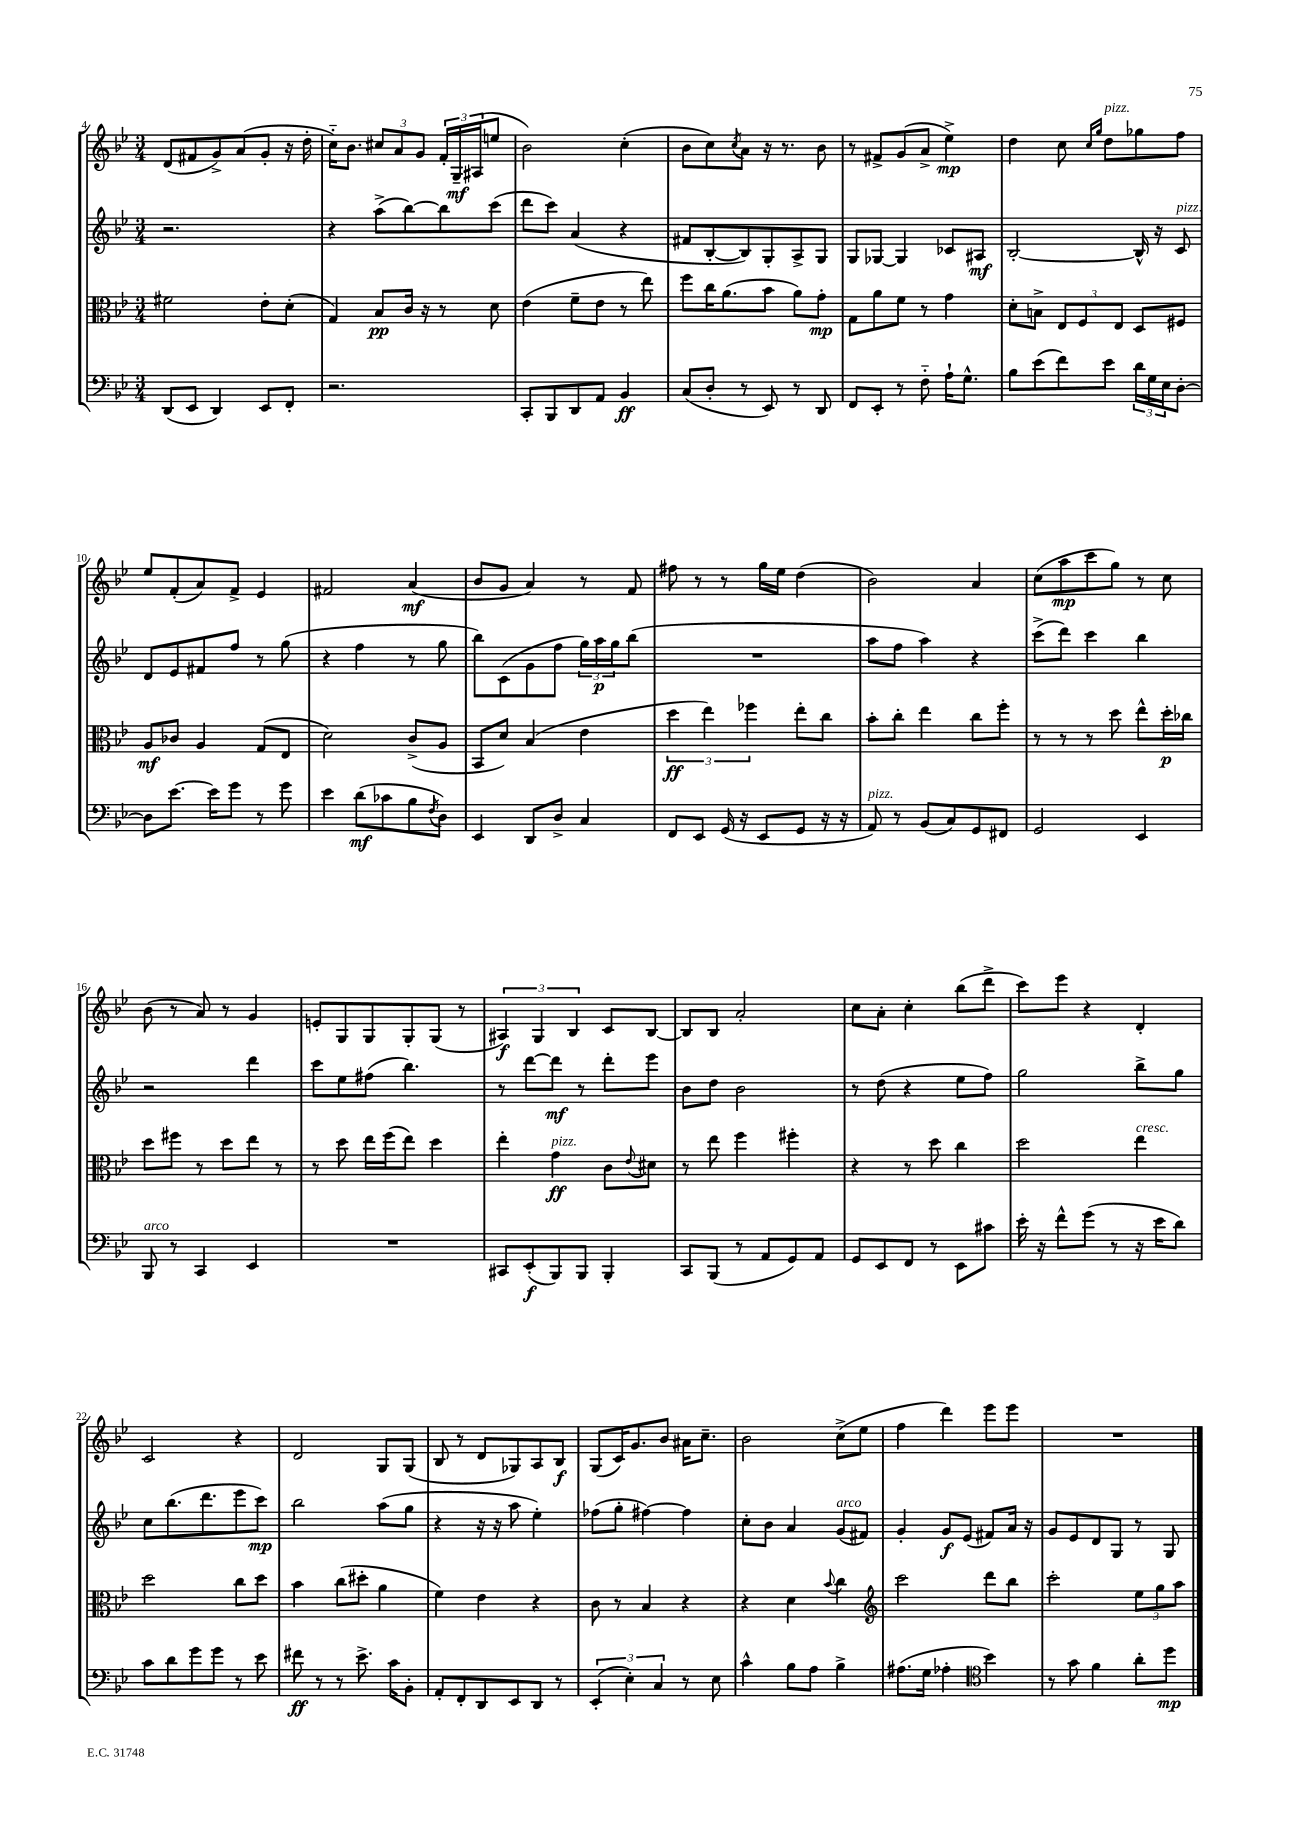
<<
\new StaffGroup <<
\new Staff = "s0" {
    \clef treble \key bes \major \numericTimeSignature \time 3/4
    d'8( fis'8 g'8->) a'8( g'8-. r16 d''16-. |
    c''16-_) bes'8. \tuplet 3/2 { cis''8 a'8 g'8 } \tuplet 3/2 { f'16-. g16--\mf ais16( } e''8 |
    bes'2) c''4-.( |
    bes'8 c''8) \acciaccatura { c''8 } a'8 r16 r8. bes'8 |
    r8 fis'8-> g'8( a'8-> ees''4->\mp) |
    d''4 c''8 \grace { c''16 g''16 } d''8^\markup { \italic "pizz." } ges''8 f''8 |
    ees''8 f'8-.( a'8) f'8-> ees'4 |
    fis'2 a'4\mf( |
    bes'8 g'8 a'4) r8 f'8 |
    fis''8 r8 r8 g''16 ees''16 d''4( |
    bes'2) a'4 |
    c''8( a''8\mp c'''8 g''8) r8 c''8 |
    bes'8( r8 a'8) r8 g'4 |
    e'8-. g8 g8 g8-. g8( r8 |
    \tuplet 3/2 { ais4\f) g4 bes4 } c'8 bes8~ |
    bes8 bes8 a'2-. |
    c''8 a'8-. c''4-. bes''8( d'''8-> |
    c'''8) ees'''8 r4 d'4-. |
    c'2 r4 |
    d'2 g8 g8( |
    bes8 r8 d'8 ges8) a8 bes8\f |
    g8( c'16) g'8. bes'8 ais'16 c''8.-- |
    bes'2 c''8->( ees''8 |
    f''4 d'''4) ees'''8 ees'''8 |
    R2. \bar "|." |
}
\new Staff = "s1" {
    \clef treble \key bes \major \numericTimeSignature \time 3/4
    r2. |
    r4 a''8->( bes''8~) bes''8 c'''8( |
    d'''8 c'''8) a'4( r4 |
    fis'8 bes8~-. bes8) g8-. a8-> g8 |
    g8 ges8~ ges4 ces'8 ais8\mf |
    bes2~-. bes16-^ r16 c'8^\markup { \italic "pizz." } |
    d'8 ees'8 fis'8 f''8 r8 g''8( |
    r4 f''4 r8 g''8 |
    bes''8) c'8( g'8 f''8 \tuplet 3/2 { g''16) a''16\p g''16 } bes''8( |
    R2. |
    a''8 f''8 a''4) r4 |
    c'''8->( d'''8) c'''4 bes''4 |
    r2 d'''4 |
    c'''8 ees''8 fis''8( bes''4.) |
    r8 d'''8~ d'''8\mf r8 d'''8-. ees'''8 |
    bes'8 d''8 bes'2 |
    r8 d''8( r4 ees''8 f''8) |
    g''2 bes''8-> g''8 |
    c''8 bes''8.( d'''8. ees'''8 c'''8\mp) |
    bes''2 a''8( g''8 |
    r4 r16 r16 a''8 ees''4-.) |
    fes''8( g''8-. fis''4~) fis''4 |
    c''8-. bes'8 a'4 g'8^\markup { \italic "arco" }( fis'8) |
    g'4-. g'8\f ees'8( fis'8) a'16 r16 |
    g'8 ees'8 d'8 g8 r8 g8 \bar "|." |
}
\new Staff = "s2" {
    \clef alto \key bes \major \numericTimeSignature \time 3/4
    fis'2 ees'8-. d'8-.( |
    g4) bes8\pp c'16 r16 r8 d'8 |
    ees'4( f'8-- ees'8 r8 ees''8) |
    f''8 c''16 a'8.( bes'8 a'8) g'8-.\mp |
    g8 a'8 f'8 r8 g'4 |
    d'8-. b8-> \tuplet 3/2 { ees8 f8 ees8 } d8 fis8 |
    a8\mf ces'8 a4 g8( ees8 |
    d'2) c'8->( a8 |
    bes,8 d'8) bes4( ees'4 |
    \tuplet 3/2 { d''4\ff ees''4) fes''4 } ees''8-. c''8 |
    bes'8-. c''8-. ees''4 c''8 f''8-. |
    r8 r8 r8 d''8 ees''8-^ d''16-.\p ces''16 |
    d''8 fis''8 r8 d''8 ees''8 r8 |
    r8 d''8 ees''16 f''16( ees''8) d''4 |
    ees''4-. g'4\ff^\markup { \italic "pizz." } c'8 \appoggiatura { ees'8 } dis'8 |
    r8 ees''8 f''4 fis''4-. |
    r4 r8 d''8 c''4 |
    d''2 ees''4^\markup { \italic "cresc." } |
    d''2 c''8 d''8 |
    bes'4 c''8( dis''8-. a'4 |
    f'4) ees'4 r4 |
    c'8 r8 bes4 r4 |
    r4 d'4 \appoggiatura { bes'8 } c''4 |
    \clef treble c'''2 d'''8 bes''8 |
    c'''2-. \tuplet 3/2 { ees''8 g''8 a''8 } \bar "|." |
}
\new Staff = "s3" {
    \clef bass \key bes \major \numericTimeSignature \time 3/4
    d,8( ees,8 d,4) ees,8 f,8-. |
    r2. |
    c,8-. bes,,8 d,8 a,8 bes,4\ff |
    c8( d8-. r8 ees,8) r8 d,8 |
    f,8 ees,8-. r8 f8-_ a16-! g8.-^ |
    bes8 ees'8( f'8) ees'8 \tuplet 3/2 { d'16 g16 ees16 } d8~-. |
    d8 ees'8.~ ees'16 g'8 r8 g'8 |
    ees'4 d'8\mf( ces'8 bes8 \acciaccatura { f8 } d8) |
    ees,4 d,8 d8-> c4 |
    f,8 ees,8 g,16( r16 ees,8 g,8 r16 r16 |
    a,8^\markup { \italic "pizz." }) r8 bes,8( c8) g,8 fis,8 |
    g,2 ees,4 |
    bes,,8^\markup { \italic "arco" } r8 c,4 ees,4 |
    R2. |
    cis,8 ees,8-.\f( bes,,8) bes,,8 bes,,4-. |
    c,8 bes,,8( r8 a,8 g,8) a,8 |
    g,8 ees,8 f,8 r8 ees,8 cis'8 |
    ees'16-. r16 f'8-^ g'8( r8 r16 ees'16 d'8) |
    c'8 d'8 g'8 g'8 r8 ees'8 |
    fis'8\ff r8 r8 ees'8.-> c'16 bes,8-. |
    a,8-. f,8-. d,8 ees,8 d,8 r8 |
    \tuplet 3/2 { ees,4-.( ees4-.) c4 } r8 ees8 |
    c'4-^ bes8 a8 bes4-> |
    ais8.( g16 aes4-. \clef tenor bes'4) |
    r8 g'8 f'4 a'8-. d''8\mp \bar "|." |
}
>>
>>
\layout { \context { \Score currentBarNumber = #4 } }
